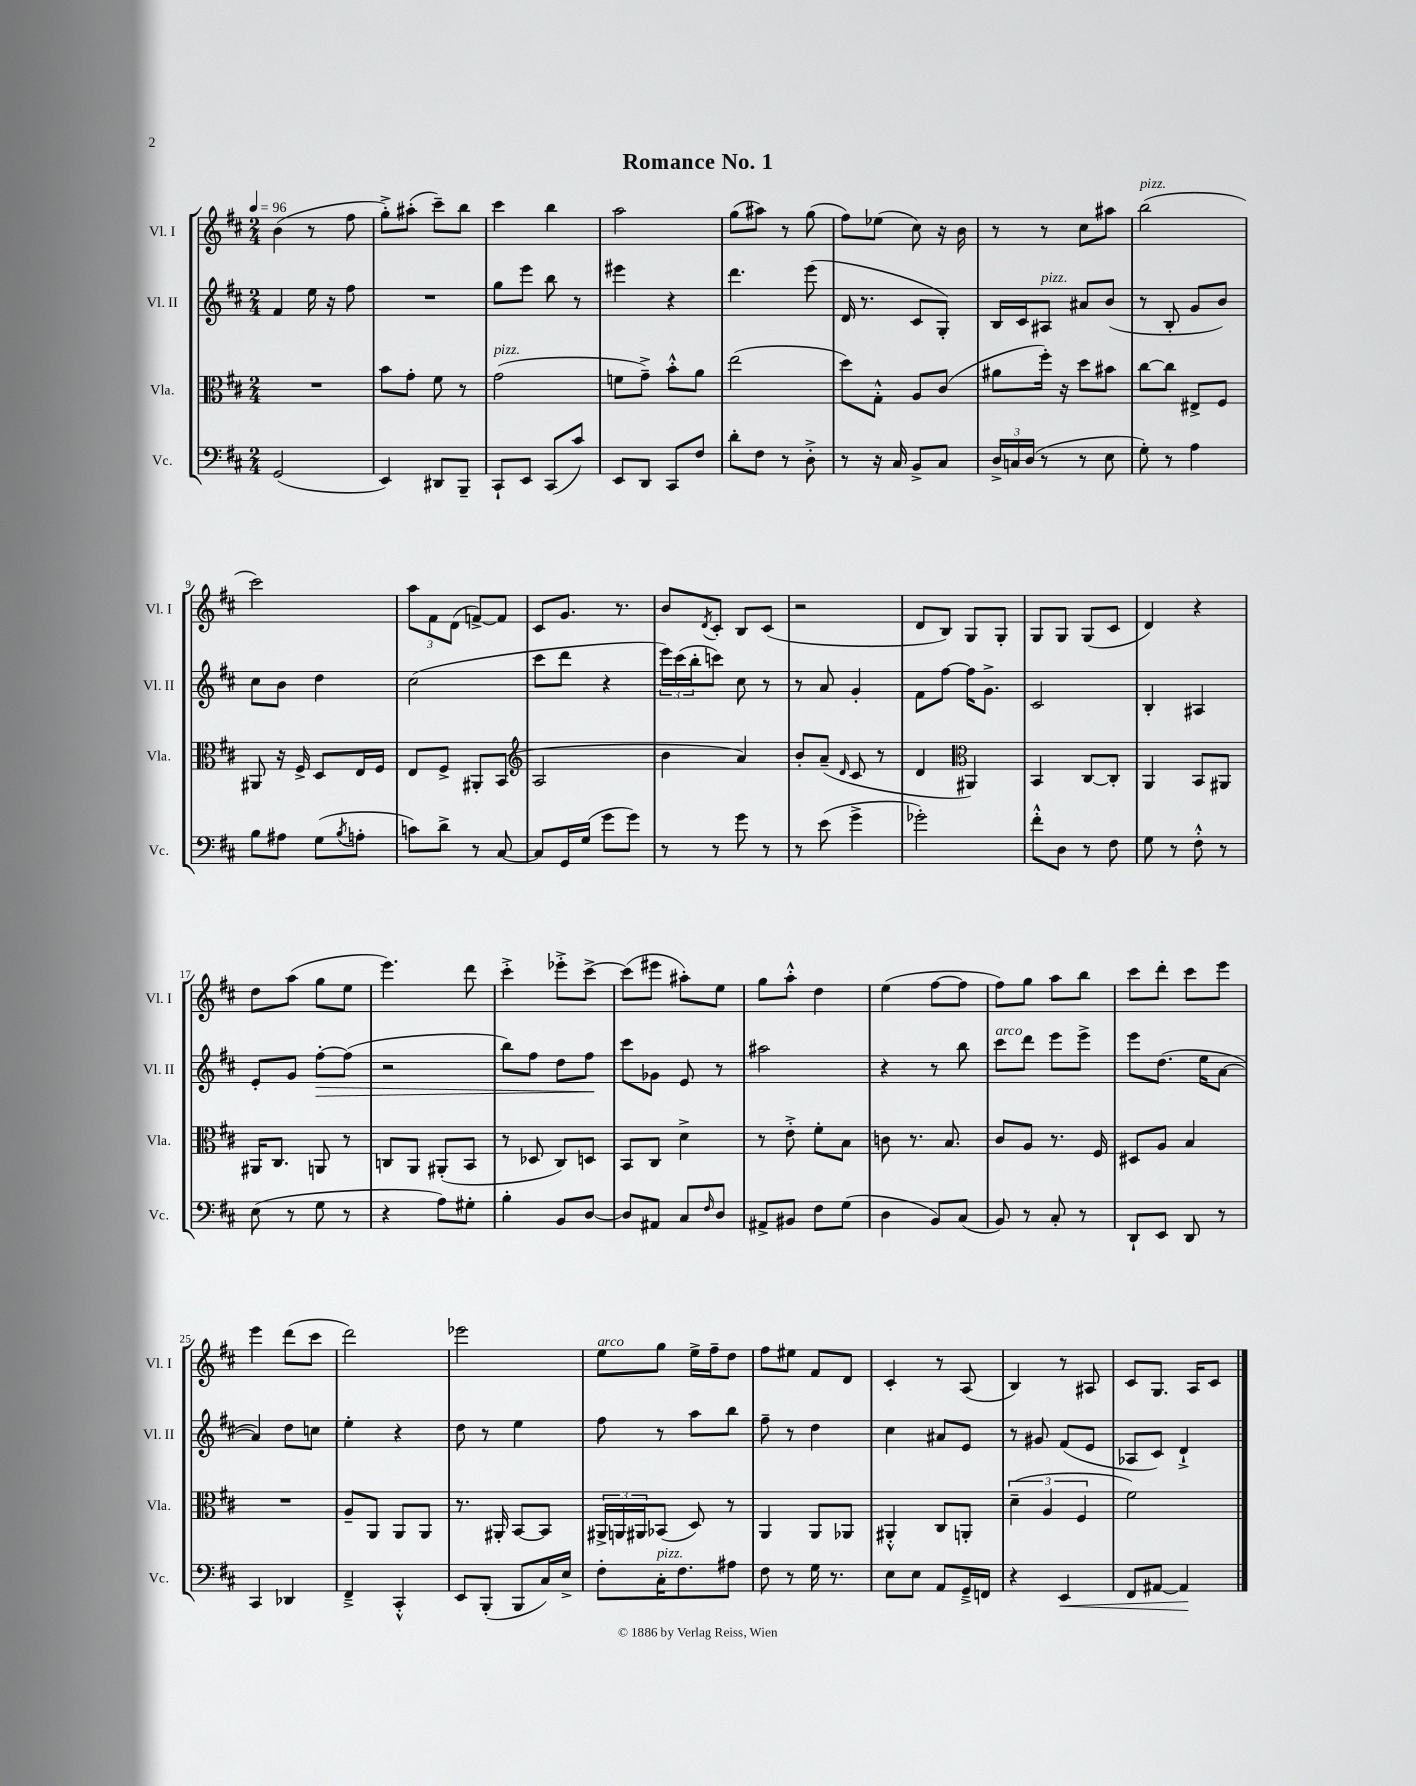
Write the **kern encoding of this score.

**kern	**kern	**kern	**kern
*staff4	*staff3	*staff2	*staff1
*clefF4	*clefC3	*clefG2	*clefG2
*k[f#c#]	*k[f#c#]	*k[f#c#]	*k[f#c#]
*M2/4	*M2/4	*M2/4	*M2/4
*MM96	*MM96	*MM96	*MM96
(2GG	2r	4f#	(4b
.	.	16ee	8r
.	.	16r	.
.	.	8ff#	8ff#
=	=	=	=
4EE)	8b	2r	8gg'^)
.	8g'	.	(8aa#'
8DD#	8f#	.	8ccc#~)
8BBB~	8r	.	8bb
=	=	=	=
8CC#`	(2g	8gg	4ccc#
8EE	.	8eee	.
(8CC#	.	8bb	4bb
8c#)	.	8r	.
=	=	=	=
8EE	8f	4eee#	2aa
8DD	8g~^)	.	.
8CC#	8b'^^	4r	.
8F#	8a	.	.
=	=	=	=
8d'	(2ee	4.ddd	(8gg
8F#	.	.	8aa#)
8r	.	.	8r
8D'^	.	(8eee	(8gg
=	=	=	=
8r	8dd)	16d	8ff#)
.	.	8.r	.
16r	8G'^^	.	(8ee-
16C#	.	.	.
8BB^	8A	8c#	8cc#)
8C#	(8c#	8G')	16r
.	.	.	16b
=	=	=	=
24D^	8a#	16B	8r
24C	.	.	.
.	.	16c#	.
(24D	.	.	.
8r	16ff#')	8A#	8r
.	16r	.	.
8r	8dd	8a#	8cc#
8E	8b#	(8b	8aa#
=	=	=	=
8G')	[8cc#	8r	(2bb
8r	8cc#]	8B'	.
4A	8E#^	8g	.
.	8F#	8b)	.
=	=	=	=
8B	8AA#	8cc#	2ccc#)
8A#	16r	8b	.
.	16F#^	.	.
(8G	8D	4dd	.
8qB	.	.	.
8A'	16E	.	.
.	16F#	.	.
=	=	=	=
8c)	8E	(2cc#	12aa
.	.	.	12f#
8d^	8F#^	.	.
.	.	.	(12d
8r	8AA#'	.	[8f^)
[8C#	(8BB	.	8f]
=	=	=	=
*	*clefG2	*	*
8C#]	2A	8ccc#	8c#
16GG	.	8ddd	8.g
(16G	.	.	.
8g	.	4r	.
.	.	.	8.r
8g)	.	.	.
=	=	=	=
8r	4b	24eee)	8b
.	.	(24ccc#	.
.	.	24bb'	.
.	.	.	8qd
8r	.	8ccc)	8c#'
8g	4a)	8cc#	8B
8r	.	8r	(8c#
=	=	=	=
8r	8b'	8r	2r
(8e	(8a~	8a	.
.	16qqd	.	.
4g^	8c#	4g'	.
.	8r	.	.
=	=	=	=
2g-')	4d	8f#	8d
.	.	[8ff#	8B)
*	*clefC3	*	*
.	4AA#)	16ff#]	8G
.	.	8.g^	.
.	.	.	8G'
=	=	=	=
8f#'^^	4BB	2c#	8G
8D	.	.	8G
8r	[8C#	.	(8G
8F#	8C#']	.	8c#
=	=	=	=
8G	4AA	4B'	4d)
8r	.	.	.
8F#'^^	8BB	4A#	4r
8r	8AA#	.	.
=	=	=	=
(8E	16AA#	8e'	8dd
.	8.C#	.	.
8r	.	8g	(8aa
8G	8AA	[8ff#'	8gg
8r	8r	(8ff#]	8ee
=	=	=	=
4r	8C	2r	4.eee)
.	8AA	.	.
8A)	(8AA#'	.	.
8G#'	8BB	.	8ddd
=	=	=	=
4B'	8r	8bb)	4ccc#'^
.	8D-	8ff#	.
8BB	8C#)	8dd	8eee-'^
[8D	8D	8ff#	[8ccc#^
=	=	=	=
8D]	8BB	8ccc#	(8ccc#]
8AA#	8C#	8g-	8eee#
8C#	4d^	8e	8aa#')
16qqF#	.	.	.
8D	.	8r	8ee
=	=	=	=
8AA#^	8r	2aa#	8gg
8BB#	8e'^	.	8aa'^^
8F#	8f#'	.	4dd
(8G	8B	.	.
=	=	=	=
4D	8c	4r	(4ee
.	8.r	.	.
8BB)	.	8r	[8ff#
.	8.B	.	.
(8C#	.	8bb	8ff#]
=	=	=	=
8BB)	8c#	8ccc#	8ff#)
8r	8A	8ddd	8gg
8C#'	8.r	8eee	8aa
8r	.	8eee^	8bb
.	16F#	.	.
=	=	=	=
8DD`	8D#	8eee	8ccc#
8EE	8A	(8.dd	8ddd'
8DD	4B	.	8ccc#
.	.	16ee	.
8r	.	[8a	8eee
=	=	=	=
4CC#	2r	4a])	4eee
4DD-	.	8dd	(8ddd
.	.	8cc	8ccc#
=	=	=	=
4FF#~^	8A~	4ee'	2ddd)
.	8AA	.	.
4CC#'^^	8AA	4r	.
.	8AA	.	.
=	=	=	=
8EE	8.r	8dd	2eee-
(8BBB'	.	8r	.
.	16AA#'	.	.
8BBB	[8BB	4ee	.
16C#)	8BB]	.	.
16E^	.	.	.
=	=	=	=
8F#'	24AA#^	8ff#	8ee
.	24AA	.	.
.	24AA#	.	.
16C#'	(8BB-	8r	8gg
8.F#	.	.	.
.	8D)	8aa	16ee^
.	.	.	16ff#~
8A#	8r	8bb	8dd
=	=	=	=
8F#	4AA	8ff#~	8ff#
8r	.	8r	8ee#
16G	8AA	4dd	8f#
8.r	.	.	.
.	8AA-	.	8d
=	=	=	=
8E	4AA#'^^	4cc#	4c#'
8E	.	.	.
8AA	8C#	8a#	8r
16GG~^	8AA'	8e	(8A
16FF	.	.	.
=	=	=	=
4r	(6d~	8r	4B)
.	.	8g#	.
.	6A	.	.
4EE	.	(8f#	8r
.	6F#	.	.
.	.	8e	8A#
=	=	=	=
8FF#	2f#)	8A-	8c#
[8AA#	.	8c#)	8.G
4AA#]	.	4d`^	.
.	.	.	16A
.	.	.	8c#
==	==	==	==
*-	*-	*-	*-
